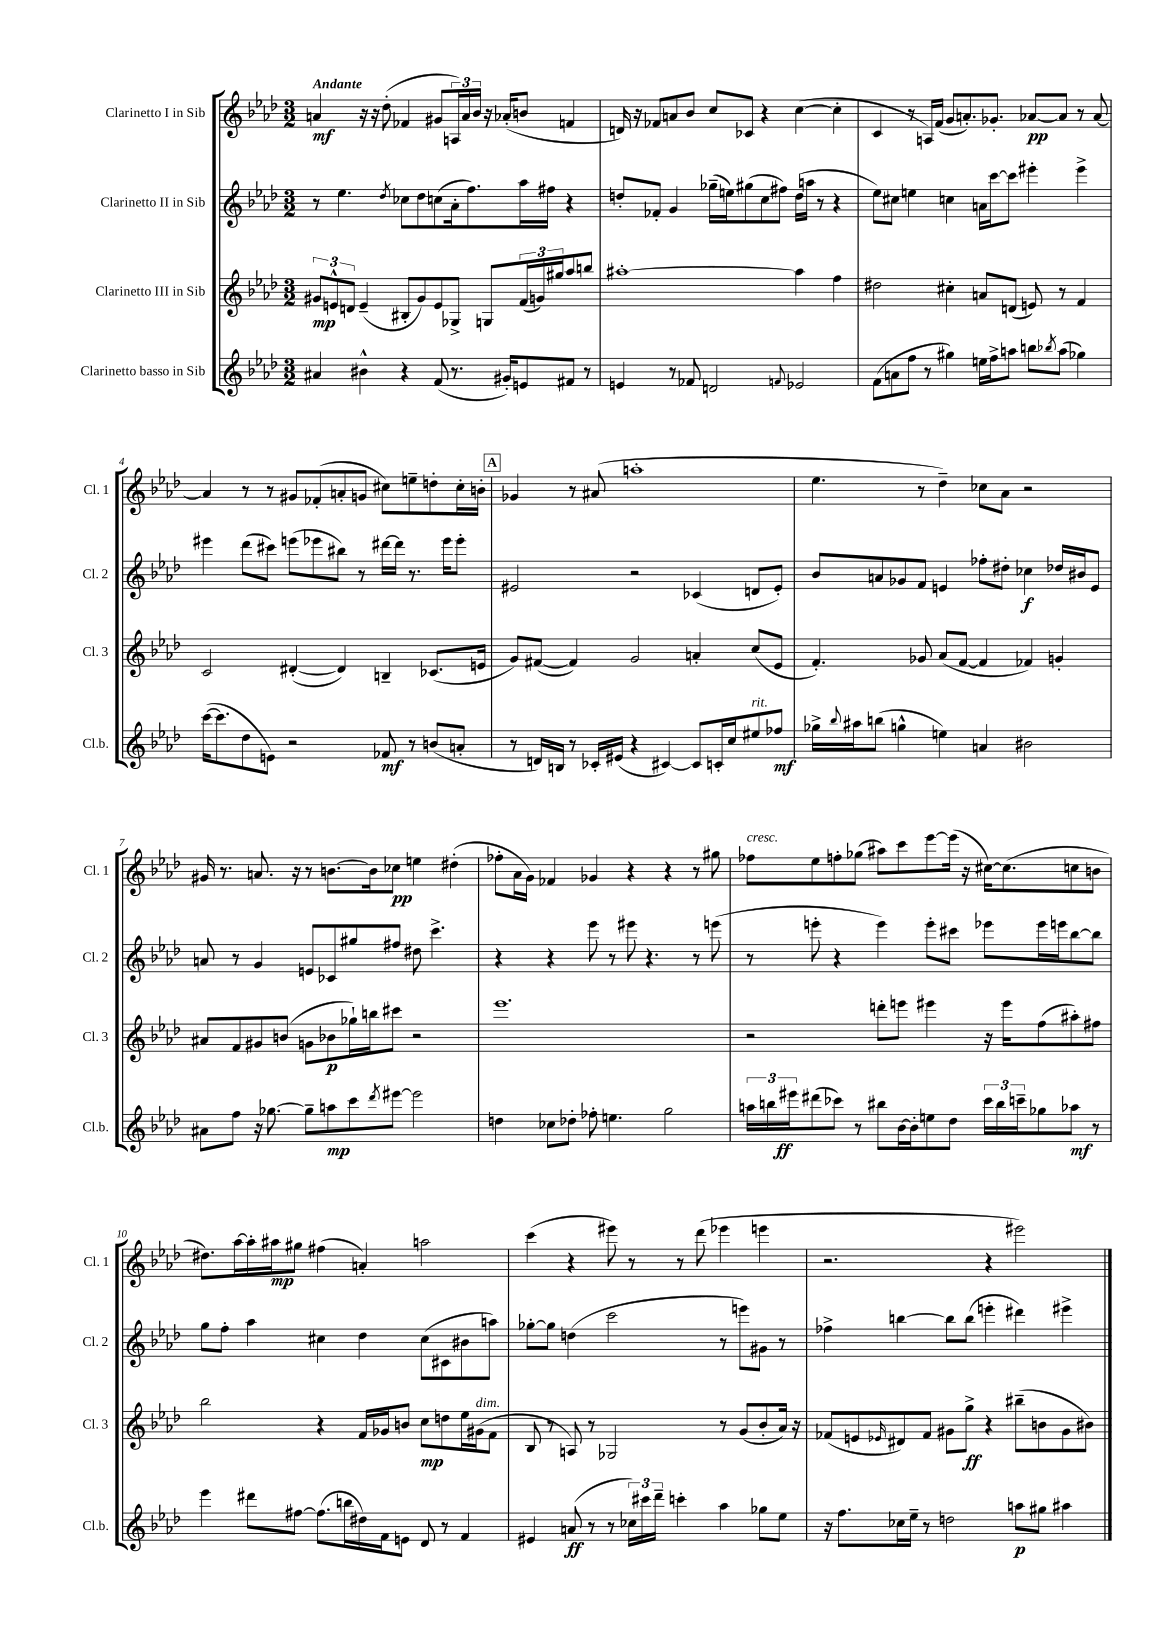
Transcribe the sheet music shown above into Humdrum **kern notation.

**kern	**kern	**kern	**kern
*staff4	*staff3	*staff2	*staff1
*clefG2	*clefG2	*clefG2	*clefG2
*k[b-e-a-d-]	*k[b-e-a-d-]	*k[b-e-a-d-]	*k[b-e-a-d-]
*M3/2	*M3/2	*M3/2	*M3/2
4a#	12g#	8r	4a
.	12e^^	.	.
.	.	4.ee-	.
.	12d	.	.
4b#^^	(4e~	.	16r
.	.	.	16r
.	.	.	(8dd-'
.	.	8qdd-	.
4r	8B#'	8cc-	4f-
.	8g#)	8dd-	.
(8f	8e	(8cc	8g#
8.r	8G-^	16a-'	24A)
.	.	.	24a
.	.	8.ff)	.
.	.	.	24b-
.	8G	.	16r
16g#')	.	.	(16a-'
8e	(24f	16aa-	8b
.	24g)	.	.
.	.	16ff#	.
.	24gg#	.	.
8f#	8aa-	4r	4f
8r	8bb	.	.
=	=	=	=
4e	[1aa#'	8dd'	16d)
.	.	.	16r
.	.	8f-'	8f-
8r	.	4g	8a
8f-	.	.	8b-
2d	.	(16gg-~	8cc
.	.	16ee)	.
.	.	(8gg#	8c-
.	.	8cc	4r
.	.	8ff#)	.
8qqf	.	.	.
2e-	4aa#]	(16dd	([4cc
.	.	16aa	.
.	.	8r	.
.	4ff	4r	4cc']
=	=	=	=
(8f	2dd#	8ee-)	4c
8a	.	8cc#	.
8ff	.	4ee	8r
8r	.	.	16A)
.	.	.	(16f
4gg#)	4cc#'	4cc	8g
.	.	.	8.a')
16ee	8a	16a	.
16ff^	.	[16ccc	8.g-'
8aa	(8d	8ccc]	.
8bb	8e)	4eee#'	[8a-
8qbb-	.	.	.
(8aa	8r	.	8a-]
4gg-)	4f	4eee#^	8r
.	.	.	[8a-
=	=	=	=
([16ccc	2c	4eee#	4a-]
8.ccc]	.	.	.
8dd-	.	(8ddd-	8r
8e)	.	8ccc#)	8r
2r	([4d#'	(8eee	8g#
.	.	8eee-	(8f-'
.	4d#])	8bb#)	8a'
.	.	8r	8g
8f-	4B~	[16ddd#	8cc#)
.	.	16ddd#]	.
8r	.	8.r	8ee~
(8b	(8.c-	.	8dd'
.	.	16eee-	.
8a'	.	8eee-'	16cc#'
.	16e	.	16b'
=	=	=	=
8r	8g)	2e#	4g-
16d)	([8f#	.	.
16B	.	.	.
8r	4f#])	.	8r
16c-'	.	.	(8a#
(16e#	.	.	.
4r	2g	2r	1aa'
[4c#)	.	.	.
8c#]	4a'	(4c-	.
16c'	.	.	.
16cc	.	.	.
8ee#	(8cc	8d	.
8ff-	8e-	8e#')	.
=	=	=	=
16gg-^	4.f')	8b-	4.ee-
8qqbb-	.	.	.
16aa#	.	.	.
(8bb	.	8a	.
4gg^^	.	8g-	.
.	8g-	8f	8r
4ee)	(8a-	4e	4dd-~)
.	[8f	.	.
4a	4f]	8ff-'	8cc-
.	.	8dd#'	8a-
2b#	4f-)	4cc-	2r
.	4g'	16dd-	.
.	.	16b#	.
.	.	8e	.
=	=	=	=
8a#	8a#	8a	16g#
.	.	.	8.r
8ff	8f	8r	.
16r	8g#	4g	8.a
[8.gg-	.	.	.
.	(8b	.	.
.	.	.	16r
8gg-~]	8g	8e	8r
8aa	8b-	8c-	[8.b
8ccc	16gg-`)	8gg#	.
.	16bb	.	16b]
8qddd-	.	.	.
[8eee#	8ccc#	8ff#	8cc-
2eee#]	2r	8dd#	4ee
.	.	4.ccc^	.
.	.	.	(4dd#'
=	=	=	=
4dd	1.eee-	4r	8ff-'
.	.	.	16a-
.	.	.	16g)
8cc-	.	4r	4f-
8dd-'	.	.	.
8ff-'	.	8eee-	4g-
4.ee	.	8r	.
.	.	8eee#	4r
.	.	4.r	.
2gg	.	.	4r
.	.	8r	8r
.	.	(8eee	8gg#
=	=	=	=
24aa	2r	8r	8ff-
24bb	.	.	.
24eee#	.	.	.
(8ddd#	.	8eee'	8ee-
8ccc-)	.	4r	8ff'
8r	.	.	(8gg-
8bb#	8ddd'	4eee)	8aa#)
[16b-	8eee	.	8ccc
16b-']	.	.	.
8ee	4eee#	8eee'	[8eee-
8dd-	.	8ccc#	(16eee-]
.	.	.	16r
24ccc-	16r	8eee-	[16cc#)
24bb#	.	.	.
.	16eee#	.	(8.cc#]
24ccc~	.	.	.
8gg-	(8ff	16eee-	.
.	.	16eee	.
8aa-	8aa#')	[8bb-	8cc
8r	8ff#	8bb-]	8b
=	=	=	=
4eee-	2bb-	8gg	8.dd#)
.	.	8ff'	.
.	.	.	[16aa-
8ddd#	.	4aa-	16aa-']
.	.	.	16aa#
[8ff#	.	.	8gg#
(8.ff#]	4r	4cc#	(4ff#
16bb	.	.	.
16dd#)	16f	4dd-	4a')
16f	16g-	.	.
8e	8b	.	.
8d-	8cc	(8cc#	2aa
8r	8dd	8c#	.
4f	16ee-	8b#	.
.	(16g#	.	.
.	8f	8aa)	.
=	=	=	=
4e#	8B-	[8gg-'	(4ccc
.	8r	8gg-]	.
(8a	8A)	(4dd	4r
8r	8r	.	.
8r	2G-	2ccc	8eee#)
24cc-)	.	.	8r
24ccc#	.	.	.
24ddd-~	.	.	.
4ccc'	.	.	8r
.	.	.	(8ddd-
4aa-	8r	8r	4eee-
.	(8g	8eee)	.
8gg-	8b-'	8g#	4eee
8ee-	16a-)	8r	.
.	16r	.	.
=	=	=	=
16r	(8f-	4ff-^	2.r
8.ff	.	.	.
.	8e	.	.
.	16qqe-	.	.
16cc-	8d#)	[4bb	.
16ee-~	.	.	.
8r	8f-	.	.
2dd	8g#	8bb]	.
.	8gg^	(8bb	.
.	4r	4eee'	4r
8aa	(8bb#~	4ddd#)	2eee#)
8gg#	8b	.	.
4aa#	8g#	4eee#^	.
.	8b#)	.	.
==	==	==	==
*-	*-	*-	*-
